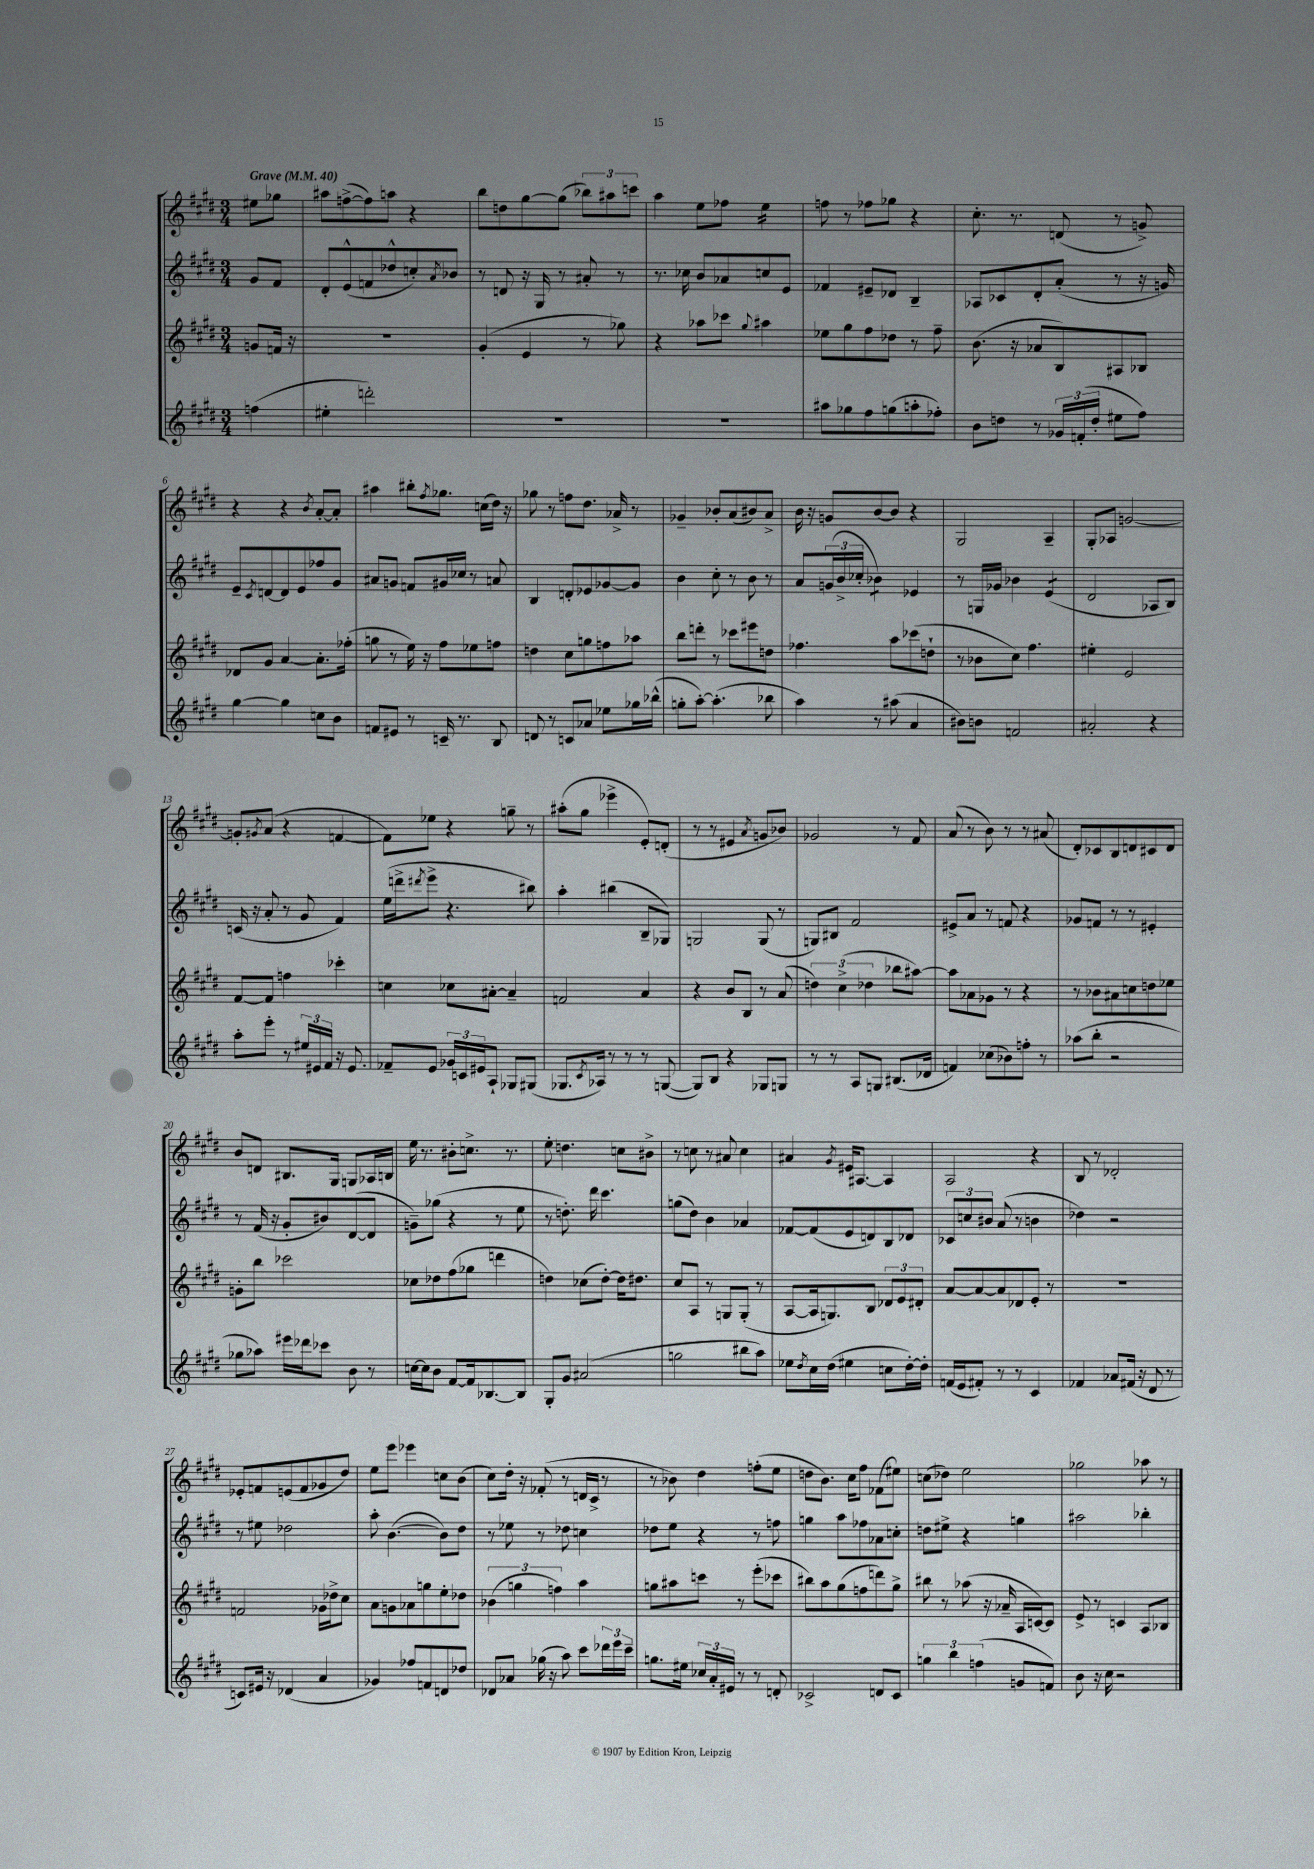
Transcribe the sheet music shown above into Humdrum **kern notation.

**kern	**kern	**kern	**kern
*staff4	*staff3	*staff2	*staff1
*clefG2	*clefG2	*clefG2	*clefG2
*k[f#c#g#d#]	*k[f#c#g#d#]	*k[f#c#g#d#]	*k[f#c#g#d#]
*M3/4	*M3/4	*M3/4	*M3/4
*MM40	*MM40	*MM40	*MM40
(4ff\	8g/L	8g#/L	8ee#\L
.	16f/Jk	8f#/J	8gg-\J
.	16r	.	.
=	=	=	=
4ee#'\	2.r	8d#'/L	8aa#\L
.	.	(8e^^/	([8ff^\
2ddd'\)	.	8f/	8ff\])
.	.	8dd-^^/	8aa\J
.	.	8cc'/)	4r
.	.	8qa/	.
.	.	8b-/J	.
=	=	=	=
2.r	(4g#'/	8r	8bb\L
.	.	8d/	8dd\
.	4e/	16r	[8gg#\
.	.	16G#/	.
.	.	8r	(8gg#\]J
.	8r	8a#'/	12bb-\L)
.	.	.	12aa#\
.	8gg-\)	8r	.
.	.	.	12ccc\J
=	=	=	=
2.r	4r	8.r	4aa\
.	.	16cc-\	.
.	8aa-\L	8b/L	8ee\L
.	8ccc-\J	8a-/	8ff-\J
.	8qqgg#/	.	.
.	4aa#\	8cc/	4ee\
.	.	8e/J	.
=	=	=	=
8aa#\L	8ee-\L	4f-/	8ff\
8gg-\	8gg#\	.	8r
8ff#\	8ff#\	8e#~/L	8ff-\L
(8gg\	8dd-\J	8d-/J	8gg-\J
8aa'\	8r	4B~/	4r
8ff-'\J)	8ff#~\	.	.
=	=	=	=
8b\L	(8.b\	8A-/L	8.cc#'\
8dd\J	.	8c-/	.
.	16r	.	8.r
8r	8a-/L	8d#'/	.
24g-/LL	8B/)	(8a'/J	(8d/
(24f'/	.	.	.
24dd'/JJ	.	.	.
8ee#\L	8A#/	8r	8r
8ff#\J)	8B-/J	16r	8g^/)
.	.	16g/)	.
=	=	=	=
[4gg#\	8d-/L	8e~/L	4r
.	.	8qc#/	.
.	8g#/J	[8d/	.
4gg#\]	[4a/	8d/]	4r
.	.	8e/	.
.	.	.	8qb/
8cc\L	8.a'\]L	8ff-/	[8a'/L
8b\J	.	8g#/J	8a'/]J
.	(16ff-'\Jk	.	.
=	=	=	=
8f/L	8gg\	8a#/L	4aa#\
8e#/J	8r	8g/J	.
8r	16ee\)	8f/L	8bb#'\L
.	16r	.	.
.	.	.	8qff#/
16c~/	8ff#\L	16g#/L	8.gg-\J
8.r	.	16cc-/JJ	.
.	8ee-\	8r	.
.	.	.	(16cc\LL
8B/	8ff\J	8a/	16dd#\JJ)
.	.	.	16r
=	=	=	=
8d/	4dd\	4B/	8gg-\
8r	.	.	8r
8c/L	8cc#\L	8d'/L	8ff\L
8a-/J	8gg\	8e-/	8.dd#\J
8ee-\L	8ff\	[8g-/	.
.	.	.	16a-^/
16gg-\L	8aa-\J	8g-/]J	8r
(16bb-^^\JJ	.	.	.
=	=	=	=
8gg'\L	8bb\L	4b\	4g-~/
[8aa'\J)	8ddd'\J	.	.
(4.aa'\]	8r	8cc#'\	8b-'/L
.	8ccc-\L	8r	(8a/
.	8eee#\	8b\	8b#/)
8bb-\	8dd\J	8r	8a^/J
=	=	=	=
4aa\)	4.ff-\	8a/L	16b\
.	.	.	16r
.	.	(24g/L	8g/L
.	.	24b^/	.
.	.	24cc-'/JJ	.
8r	.	4b-\)	[8b/
(8aa#\	8aa\L	.	8b/]J
4a/	(8ccc-\	4e-/	4r
.	8dd`\J	.	.
=	=	=	=
8b#\L)	8r	8r	2G#/
8b\J	8b-\L	16G/LL	.
.	.	16g-/JJ	.
2f/	8cc#\J)	4b-\	.
.	4.ff#\	.	.
.	.	(4e/	4A~/
=	=	=	=
2a#'/	4ee#'\	2d#/	8G#'/L
.	.	.	8A-/J
.	2e/	.	[2g/
4r	.	8A-/L	.
.	.	8B/J)	.
=	=	=	=
8aa'\L	[8f#/L	(16c/	8g'/]L
.	.	16r	.
.	.	.	8qg#/
8eee'\J	8f#/]J	8a'/	(8a/J
8r	4ff\	8r	4r
24ee#/LL	.	8g#/	.
24e#/	.	.	.
24f#/JJ	.	.	.
16r	4ccc-'\	4f#/)	[4f/
8.e#/	.	.	.
=	=	=	=
8f-~/L	4cc\	(16ee\LL	8f\]L)
.	.	16ddd^\J	.
.	.	8qddd#/	.
8e/J	.	8eee^\J	8ee-\J
24g-/LL	8cc-\L	4.r	4r
24c/	.	.	.
24e#/J	.	.	.
8A`/J	[8a#'\J	.	.
8G-/L	4a#~/]	.	8gg~\
(8G#/J	.	8bb#\)	8r
=	=	=	=
8.G-/L	2f/	4aa'\	(8aa#'\L
.	.	.	8gg#\J
8qc#/	.	.	.
16A-/Jk)	.	.	.
8r	.	(4bb#\	4eee-^\
8r	.	.	.
8r	4a/	8B~/L	8e'/L)
([8G/	.	8G-/J)	(8d'/J
=	=	=	=
8G/]L)	4r	2G/	8r
8B/J	.	.	8r
4r	8b/L	.	4e#/
.	8B/J	.	.
.	.	.	8qa/
8G-/L	8r	(8G/	8g/L
8G/J	(8a/	8r	8b-/J)
=	=	=	=
8r	6dd\)	8G/L)	2g-/
8r	.	8B#/J	.
.	(6cc#^\	.	.
8A/L	.	2f#/	.
.	6dd-\	.	.
8G/J	.	.	.
(8.B#/L	8bb-\L	.	8r
.	[8aa#\J)	.	8f#/
16d-/Jk	.	.	.
=	=	=	=
4f/)	8aa#\]L	8e#^/L	(8a/
.	8a-\	8a/J	8r
(8cc-\L	8g-\J	8r	8b\)
8b-\)	8r	8f/	8r
8ff'\J	4r	4r	8r
8r	.	.	(8a#/
=	=	=	=
(8aa-\L	8r	8g-/L	8d#'/L)
8bb'\J	8b-\L	8f/J	8c-/
2r	8a#\	8r	8B/
.	8cc\	8r	8d/
.	8dd\	4e#'/	8c#/
.	8ee-\J	.	8d/J
=	=	=	=
8gg-\L	8g'\L	8r	8b/L
8aa-\J)	8bb\J	(16f#/	8d/J
.	.	16r	.
16eee#\LL	2ccc-\	8g#'/L	8.B#/L
16ddd-\J	.	.	.
8ccc-\J	.	8b#/)	.
.	.	.	16G#/Jk
8b\	.	([8d#/	8G/L
8r	.	8d#/]J	16A-/L
.	.	.	16B/JJ
=	=	=	=
[16cc\LL	8cc-\L	8g~\L)	16ee\
16cc\]J	.	.	8.r
8b\J	8dd-\	(8gg-\J	.
[8f#/L	(8ff#\	4r	8b#'\L
16f#/]k	8gg-\J	.	8.cc^\J
[8.B-/	.	.	.
.	4ddd\	8r	.
.	.	.	8.r
8B-/]J	.	8ee\	.
=	=	=	=
8G#'/L	4dd\)	8r	8ee'\
8g#/J	.	8.dd'\)	4.dd\
(2a#/	(8cc-\L	.	.
.	.	16ddd#\	.
.	[8dd'\J)	4.ccc#\	.
.	16dd\]LK	.	8cc\L
.	8.dd#\J	.	.
.	.	.	8b#^\J
=	=	=	=
2gg\	8cc#/L	(8gg\L	8r
.	8A/J	8dd#\J)	8cc\
.	8r	4b\	8r
.	8G/L	.	8a#/
8bb#\L	(8G'/J	4a-/	4cc\
8aa\J)	8r	.	.
=	=	=	=
8ee-\L	[8A/L	[8f-/L	4a#/
8qdd#/	.	.	.
16cc#\L	16A/]k	(8f-/]	.
(16dd#\JJ	8.G/)	.	.
.	.	.	8qg#/
4ee#\	.	8e/	16e#/LK
.	.	.	[8.A#/J
.	8B/J	8d/)	.
8cc\L	12d-/L	8B/	4A#/]
.	12e/	.	.
[16dd#'\L)	.	8d-/J	.
.	12d#'/J	.	.
16dd#'\]JJ	.	.	.
=	=	=	=
(16f/LL	[8a/L	12c-/L	2A/
16e/J	.	.	.
.	.	12cc/	.
8f#'/J)	8a/_	.	.
.	.	12b#/J	.
8r	8a/]	(8a/	.
8r	8d-/	8r	.
4c#/	8e'/J	4b\	4r
.	8r	.	.
=	=	=	=
4f-/	2.r	4dd-\)	8B/
.	.	.	8r
8a-/L	.	2r	2d-'/
(16f#/Jk	.	.	.
16r	.	.	.
8d#/	.	.	.
8r	.	.	.
=	=	=	=
8c/L)	2f/	8r	8e-'/L
16e#/Jk	.	8ee#\	8f/
16r	.	.	.
(4d-/	.	2dd-\	(8e/
.	.	.	8f/
4a/	16g-\LL	.	8g-/
.	16dd-^\J	.	.
.	8cc#\J	.	8dd#/J)
=	=	=	=
4g-/)	8a\L	8aa'\	8ee\L
.	8g\	([4.b\	8eee\J
8ff-/L	8a-\	.	4eee-\
8f/	8gg\	.	.
8d/	8ee'\	8b\]L)	8cc\L
8dd-/J	8dd-\J	8dd#\J	(8b\J
=	=	=	=
8d-/L	(6b-\	8r	8cc#\L)
8a-/J	.	8ee-\	16dd#'\Jk
.	6gg\	.	.
.	.	.	16r
(16gg-\	.	8r	(8f-'/
16r	.	.	.
.	6ff\)	.	.
8aa\)	.	8dd-\	8r
8ccc#\L	4aa\	4cc\	16d/LL
.	.	.	16c#^/JJ
24ddd-\L	.	.	8r
24eee\	.	.	.
24ccc#~\JJ	.	.	.
=	=	=	=
8.gg\L	8gg\L	8dd-\L	8r
.	8aa#\	8ee\J	8b-\)
16ee#\Jk	.	.	.
24cc-/LL	8ccc\J	4r	4dd#\
24a'/	.	.	.
24e#/JJ	.	.	.
8r	8r	.	.
8r	(8eee'\L	8r	(8ff'\L
8d'/	8ccc-\J	8ff\	8ee\J
=	=	=	=
2c-^/	8bb#\L)	4gg\	8dd\L
.	8aa\	.	8.b\J)
.	(8gg#\	8aa\L	.
.	.	.	16cc#\LK
.	8ff\	8ff-\	8ff#\J
8d/L	8ddd\)	8a-\	(8f-\L
8c-/J	8gg#^\J	8cc'\J	8ee#\J)
=	=	=	=
6gg\	8bb#\	8dd\L	(8cc\L
.	8r	8ee#^\J	8dd-\J)
6bb\	.	.	.
.	(8aa-\	4r	2ee\
(6ff\	.	.	.
.	16r	.	.
.	16a-~/	.	.
8g/L	16A/LL	4gg\	.
.	[16c/J)	.	.
8f/J)	8c/]J	.	.
=	=	=	=
8b\	8e^/	2aa#\	2gg-\
16r	8r	.	.
16cc#\	.	.	.
2r	4c/	.	.
.	8A/L	4bb-'\	8aa-\
.	8B-/J	.	8r
==	==	==	==
*-	*-	*-	*-
